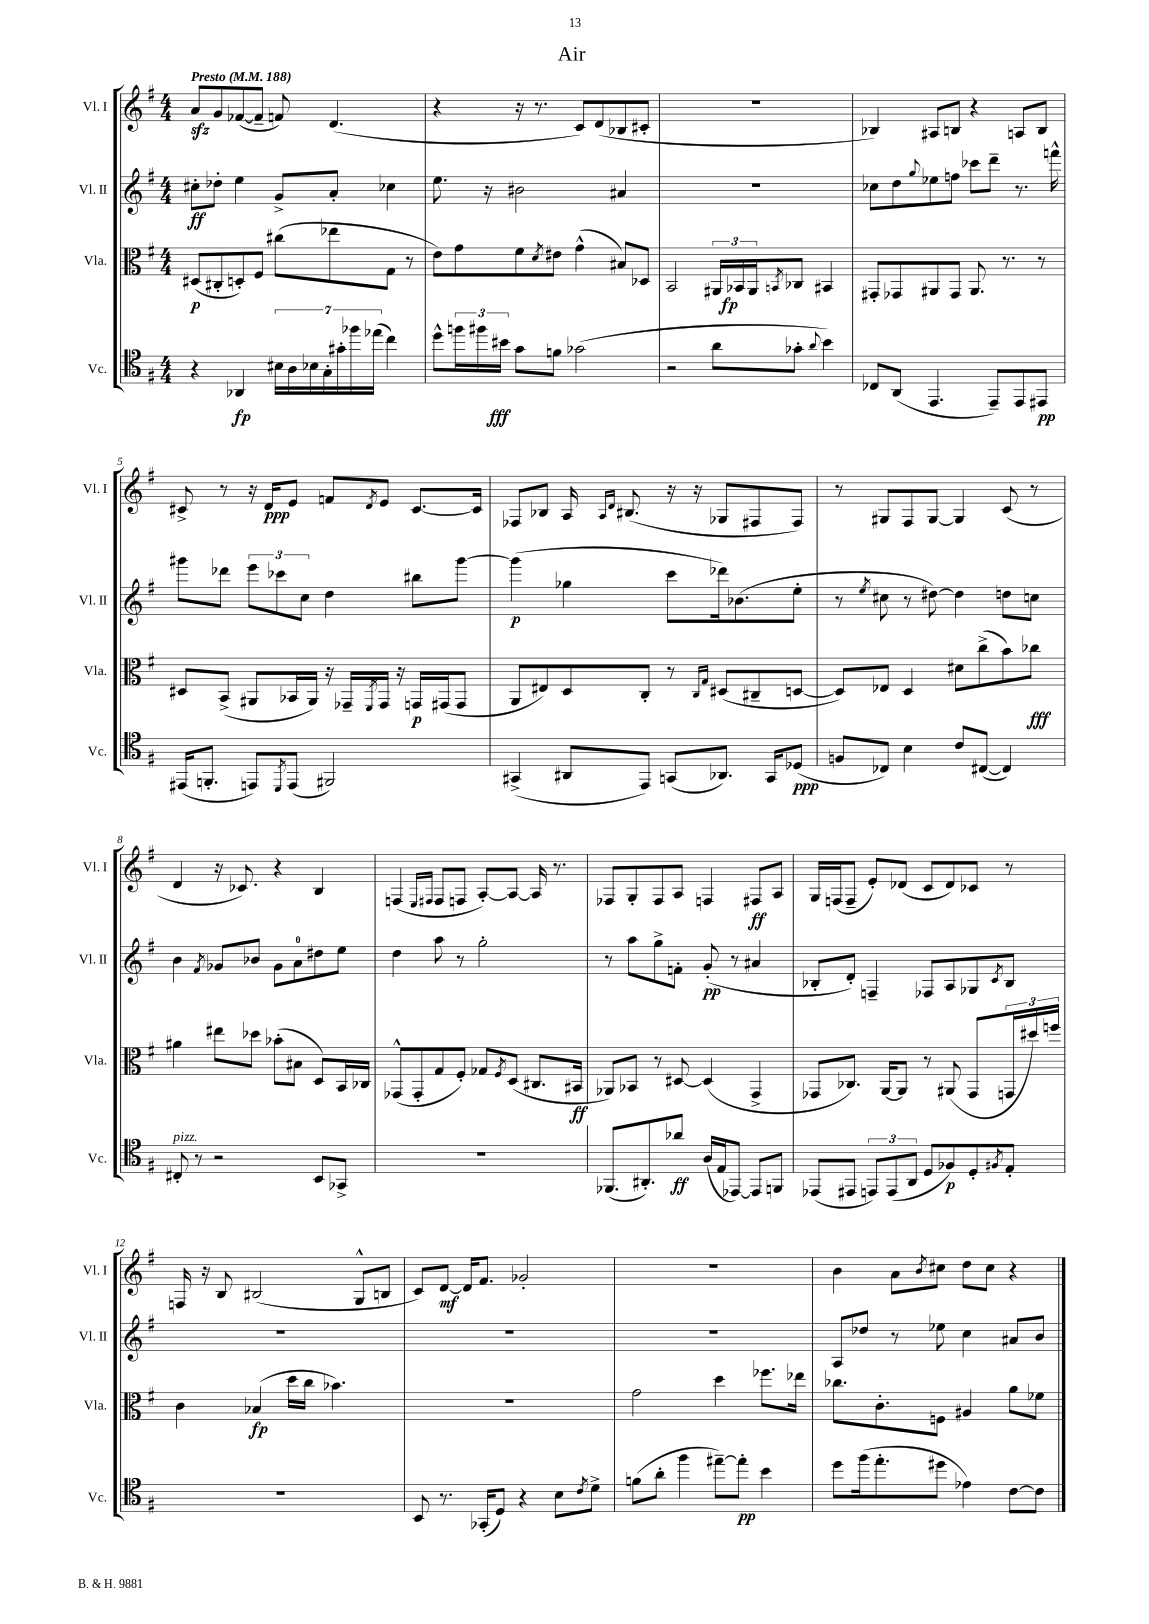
\header { title = "Air" }
<<
\new StaffGroup <<
\new Staff = "s0" \with { instrumentName = "Vl. I" shortInstrumentName = "Vl. I" } {
    \clef treble \key g \major \numericTimeSignature \time 4/4 \tempo "Presto" 4 = 188
    a'8\sfz g'8 fes'8~( fes'8-- f'8) d'4.( |
    r4 r16 r8. c'8) d'8( bes8 cis'8-. |
    R1 |
    bes4) ais8 b8 r4 a8 b8 |
    cis'8-> r8 r16 d'16\ppp e'8 f'8 \acciaccatura { d'8 } e'8 cis'8.~ cis'16 |
    fes8 bes8 a16 \grace { a16 d'16 } bis8.( r16 r16 ges8 fis8 fis8) |
    r8 gis8 fis8 gis8~ gis4 c'8( r8 |
    d'4 r16 ces'8.) r4 b4 |
    f4( \grace { e16 fis16 } fis8 f8 a8~-.) a8~ a16 r8. |
    fes8 g8-. fes8 a8 f4 fis8\ff a8 |
    g16 f16( f8-- e'8-.) des'8( c'8 des'8) ces'8 r8 |
    f16 r16 b8 bis2( g8-^ b8 |
    c'8) d'8~\mf d'16 fis'8. ges'2-. |
    R1 |
    b'4 a'8 \acciaccatura { b'8 } cis''8 d''8 cis''8 r4 \bar "|." |
}
\new Staff = "s1" \with { instrumentName = "Vl. II" shortInstrumentName = "Vl. II" } {
    \clef treble \key g \major \numericTimeSignature \time 4/4
    cis''8-.\ff des''8-. e''4 g'8-> a'8-. ces''4 |
    e''8. r16 bis'2 ais'4 |
    R1 |
    ces''8 d''8 \appoggiatura { g''8 } ees''8 f''8 ces'''8 d'''8-- r8. f'''16-^ |
    gis'''8 des'''8 \tuplet 3/2 { e'''8 ces'''8 c''8 } d''4 bis''8 gis'''8~ |
    gis'''4\p( ges''4 c'''8 des'''16) bes'8.( e''8-. |
    r8 \acciaccatura { e''8 } cis''8 r8 dis''8~) dis''4 d''8 c''8 |
    b'4 \acciaccatura { fis'8 } ges'8 bes'8 ges'8 a'8-0 dis''8 e''8 |
    d''4 a''8 r8 g''2-. |
    r8 a''8 g''8-> f'8-. g'8-.\pp( r8 ais'4 |
    bes8-. d'8-.) f4-- fes8 a8 ges8 \acciaccatura { c'8 } bes8 |
    R1 |
    R1 |
    R1 |
    a8 des''8 r8 ees''8 c''4 ais'8 b'8 \bar "|." |
}
\new Staff = "s2" \with { instrumentName = "Vla." shortInstrumentName = "Vla." } {
    \clef alto \key g \major \numericTimeSignature \time 4/4
    dis8\p( cis8-. d8-.) fis8 cis''8( ees''8 g8 r8 |
    e'8) g'8 fis'8 \acciaccatura { d'8 } eis'8 g'4-^( bis8) des8 |
    b,2 \tuplet 3/2 { ais,16 bes,16\fp ais,16 } \acciaccatura { b,8 } ces8 bis,4 |
    gis,8-. ges,8 ais,8 ges,8 ais,8. r8. r8 |
    dis8 b,8->( ais,8 bes,16 ais,16) r16 ges,16-- \acciaccatura { fis,8 } ges,16 r16 g,16\p gis,16( gis,8 |
    a,8 eis8) d8 c8-. r8 \grace { c16 g16 } dis8( cis8-- d8~ |
    d8) ees8 d4 dis'8 c''8->( b'8) ces''8\fff |
    ais'4 eis''8 des''8 bes'8-.( bis8 d8) b,16 ces16 |
    ges,8-^( ges,8-. g8 fis8-.) ges8 \acciaccatura { fis8 } d8( cis8. bis,16\ff |
    aes,8) bes,8 r8 dis8~ dis4( g,4-> |
    ges,8 ces8.) a,16~ a,8 r8 ais,8( ges,8 \tuplet 3/2 { g,16 dis''16) f''16 } |
    c'4 bes4\fp( d''16 c''16 bes'4.) |
    R1 |
    g'2 d''4 fes''8. ees''16 |
    ces''8. c'8.-. f8 ais4 a'8 fes'8 \bar "|." |
}
\new Staff = "s3" \with { instrumentName = "Vc." shortInstrumentName = "Vc." } {
    \clef tenor \key g \major \numericTimeSignature \time 4/4
    r4 aes,4\fp \tuplet 7/4 { bis16 a16 bes16 g16-. gis'16-. fes''16 ees''16( } c''4) |
    d''8-^ \tuplet 3/2 { f''16 fis''16 bis'16\fff } g'8 f'8 ges'2( |
    r2 a'8 ges'8-. \appoggiatura { a'8 } b'4) |
    ces8 a,8( e,4. e,8--) e,8 eis,8\pp |
    eis,16( f,8.-. e,8) \acciaccatura { d,8 } e,8( fis,2) |
    gis,4->( ais,8 e,8) g,8( aes,8.) g,16 des8\ppp( |
    f8 ces8) b4 c'8 cis8~( cis4) |
    cis8-.^\markup { \italic "pizz." } r8 r2 b,8 ges,8-> |
    R1 |
    fes,8.( ais,8.-.) aes'8\ff a16( e16 ees,8~) ees,8 f,8 |
    ees,8( eis,8 \tuplet 3/2 { e,8) e,8( a,8 } d8 fes8\p) d8-. \acciaccatura { fis8 } e8-. |
    R1 |
    b,8 r8. ges,16-.( d8) r4 b8 \acciaccatura { c'8 } d'8-> |
    f'8( a'8-. fis''4 eis''8~--) eis''8-.\pp b'4 |
    d''8 fis''16( e''8.-. dis''8 ees'4) c'8~ c'8 \bar "|." |
}
>>
>>
